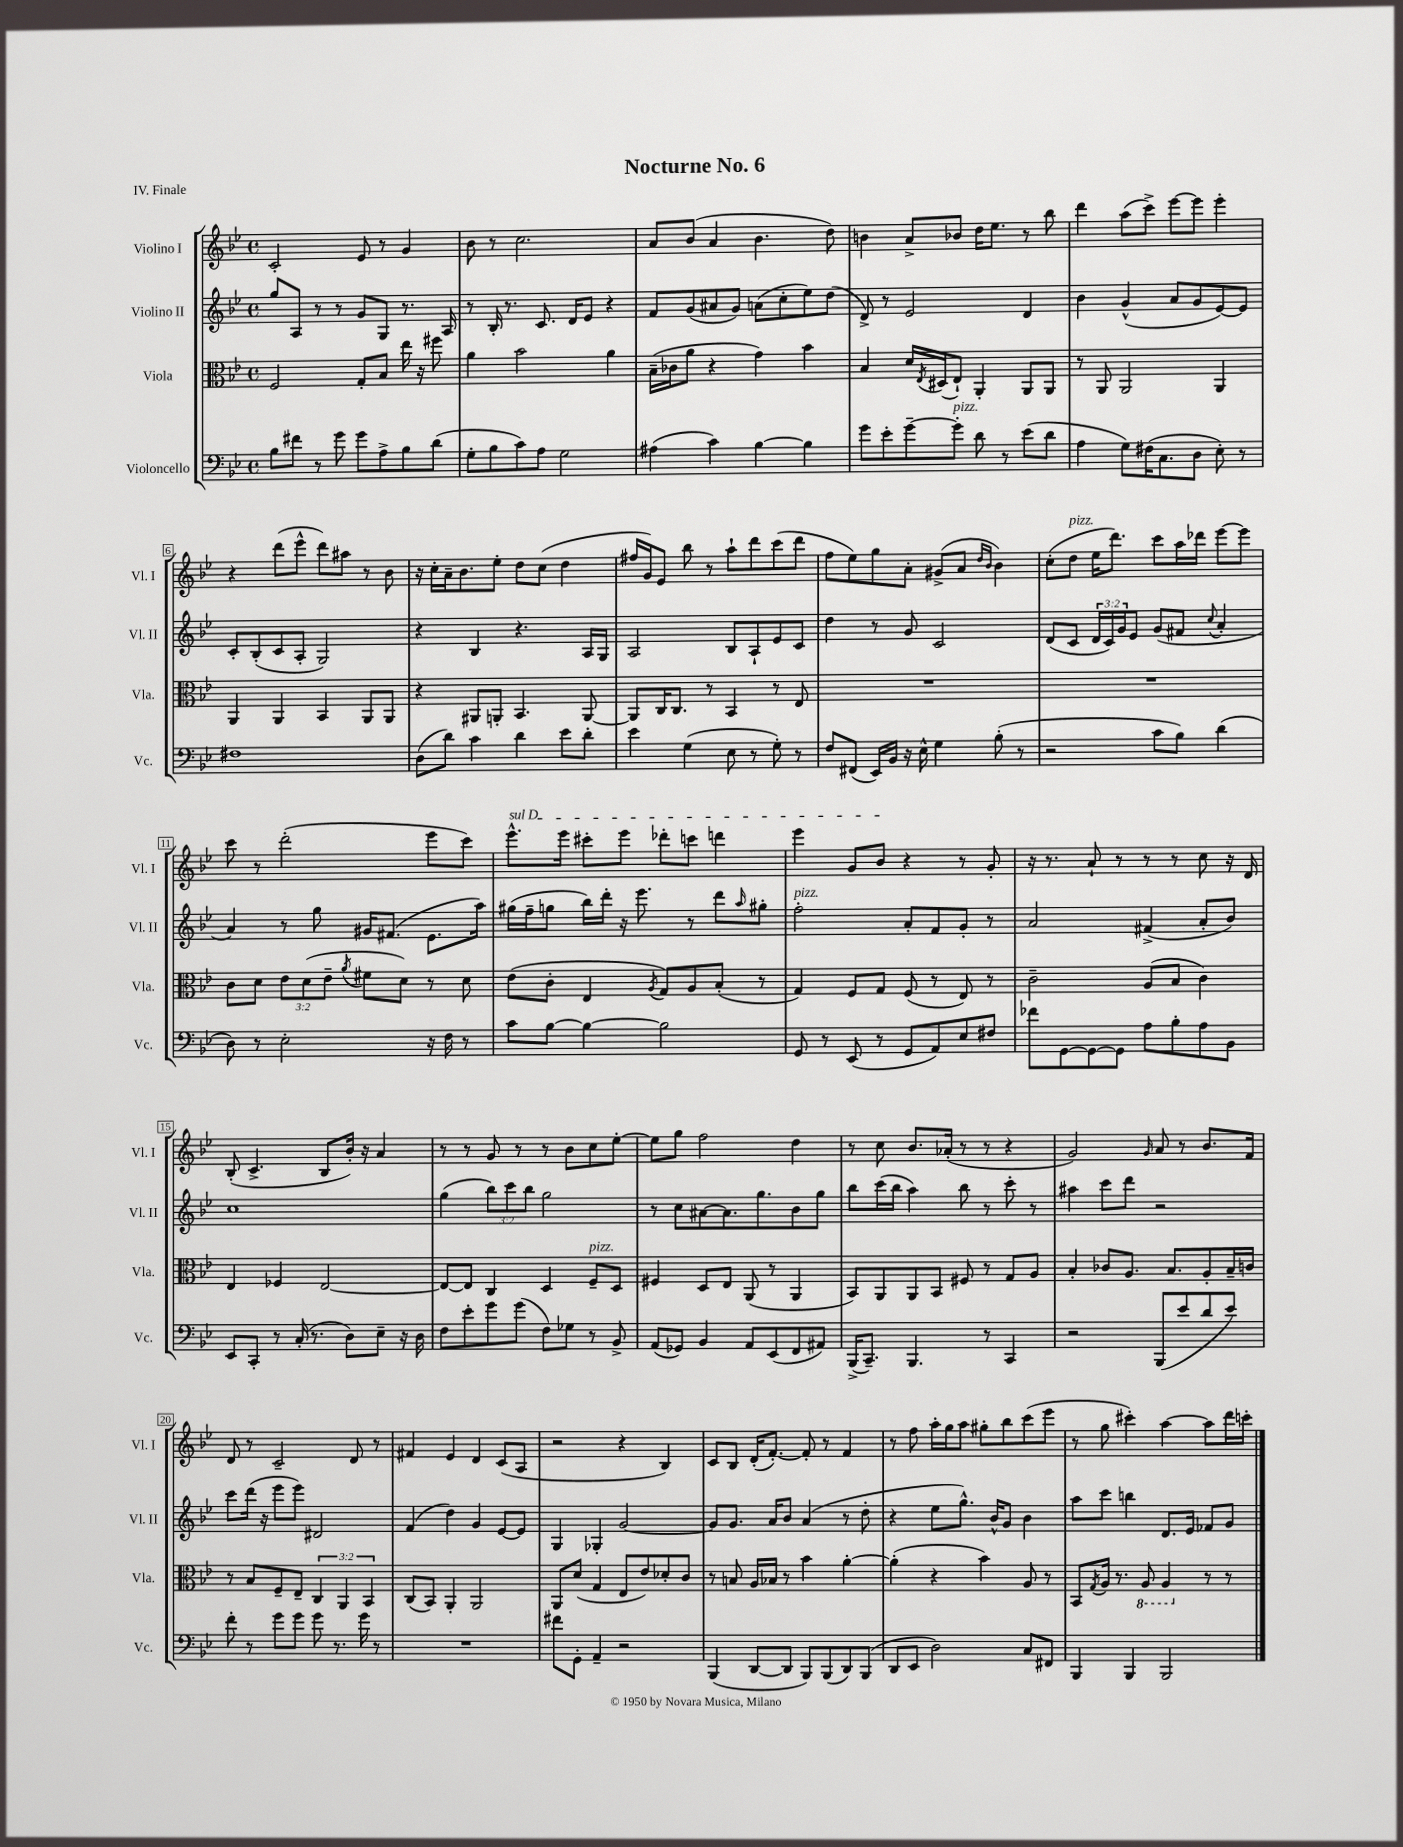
\header { title = "Nocturne No. 6" piece = "IV. Finale" }
<<
\new StaffGroup <<
\new Staff = "s0" \with { instrumentName = "Violino I" shortInstrumentName = "Vl. I" } {
    \clef treble \key bes \major \defaultTimeSignature \time 4/4
    c'2-. ees'8 r8 g'4 |
    bes'8 r8 c''2. |
    a'8 bes'8( a'4 bes'4. d''8) |
    b'4 a'8-> bes'8 d''16 ees''8. r8 bes''8 |
    d'''4 a''8( c'''8->) ees'''8~ ees'''8 ees'''4-. |
    r4 d'''8( ees'''8-^ d'''8) ais''8 r8 bes'8 |
    r16 c''16-. a'16-- bes'8. ees''8-. d''8 c''8( d''4 |
    fis''16 g'16) ees'8 bes''8 r8 a''8-! d'''8 c'''8( d'''8 |
    f''8 ees''8) g''8 a'8-. gis'8->( a'8 \grace { d''16 bes'16 } bes'4) |
    c''8-.( d''8^\markup { \italic "pizz." } ees''16 d'''8.) c'''8 a''16 des'''16 ees'''8~ ees'''8 |
    c'''8 r8 d'''2-.( ees'''8 c'''8) |
    \once \override TextSpanner.bound-details.left.text = \markup { \italic "sul D" } ees'''8.-^\startTextSpan ees'''16 cis'''8-. ees'''8 des'''8-. c'''8 d'''4 |
    ees'''4 g'8 bes'8\stopTextSpan r4 r8 g'8-. |
    r16 r8. a'8-! r8 r8 r8 c''8 r16 d'16 |
    bes8-.( c'4.-> bes8 bes'16-.) r16 a'4 |
    r8 r8 g'8 r8 r8 bes'8 c''8 ees''8~-. |
    ees''8 g''8 f''2 d''4 |
    r8 c''8 bes'8. aes'16-.( r8 r8 r4 |
    g'2) \grace { g'16 } a'8 r8 bes'8. f'16 |
    d'8 r8 c'2-- d'8 r8 |
    fis'4 ees'4 d'4 c'8( a8 |
    r2 r4 bes4) |
    c'8 bes8 d'16-.( f'8.~-.) f'8-. r8 f'4 |
    r8 f''8 a''16-. g''16 a''8 gis''8-. bes''8 c'''8( ees'''8 |
    r8 g''8 cis'''4-.) a''4~ a''8 d'''16 c'''16-. \bar "|." |
}
\new Staff = "s1" \with { instrumentName = "Violino II" shortInstrumentName = "Vl. II" } {
    \clef treble \key bes \major \defaultTimeSignature \time 4/4 \override Staff.TupletNumber.text = #tuplet-number::calc-fraction-text
    g''8 a8 r8 r8 g'8 g8 r8. a16 |
    r8 bes16-. r8. c'8. d'16 ees'8 r4 |
    f'8 g'8( ais'8 g'8) a'8( c''8-. ees''8) d''8( |
    d'8->) r8 ees'2 d'4 |
    bes'4 g'4-^( a'8 g'8 ees'8~) ees'8 |
    c'8-. bes8-.( c'8 a8-. g2) |
    r4 bes4 r4. a16 g16 |
    a2 bes8 a8-! ees'8 c'8 |
    d''4 r8 g'8 c'2 |
    d'8( c'8 \tuplet 3/2 { d'16 c'16) g'16 } ees'8 g'8( fis'8 \appoggiatura { c''8 } a'4-. |
    a'4) r8 g''8 gis'16 fis'8.( ees'8. a''16) |
    gis''16( f''16-- g''8 bes''16) d'''16-. r16 ees'''8. r8 d'''8 \grace { a''16 } gis''8-. |
    f''2-.^\markup { \italic "pizz." } a'8-. f'8 g'8-. r8 |
    a'2 fis'4->( a'8-. bes'8) |
    c''1 |
    g''4( \tuplet 3/2 { bes''8) c'''8 bes''8 } g''2 |
    r8 c''8 ais'8~ ais'8. g''8. bes'8 g''8 |
    bes''8 c'''16( bes''16 a''4) bes''8 r8 c'''8-. r8 |
    ais''4 c'''8 d'''8 r2 |
    c'''8 d'''16( r16 ees'''8 ees'''8) dis'2 |
    f'4( d''4) g'4 ees'8~ ees'8 |
    g4 ges4-. g'2~ |
    g'8 g'8. a'16 bes'8 a'4( r8 d''8-. |
    r4 ees''8 g''8.-^) bes'16-^ g'8 bes'4 |
    a''8 c'''8 b''4 d'8. ees'16 fes'8 g'8 \bar "|." |
}
\new Staff = "s2" \with { instrumentName = "Viola" shortInstrumentName = "Vla." } {
    \clef alto \key bes \major \defaultTimeSignature \time 4/4 \override Staff.TupletNumber.text = #tuplet-number::calc-fraction-text
    f2 g8-. bes8 ees''16 r16 fis''8 |
    a'4 bes'2 a'4 |
    bes16--( ces'16 a'8 r4 g'4) bes'4 |
    bes4 d'16 \acciaccatura { ees8 } dis16( ees8-!) a,4-. a,8 a,8 |
    r8 a,8 a,2 a,4 |
    a,4 a,4 bes,4 a,8 a,8 |
    r4 ais,8 a,8-. bes,4. a,8~ |
    a,8 c16 c8. r8 bes,4 r8 ees8 |
    R1 |
    R1 |
    c'8 d'8 \tuplet 3/2 { ees'8 d'8( ees'8-- } \acciaccatura { a'8 } fis'8 d'8) r8 d'8 |
    ees'8( c'8-. ees4 \acciaccatura { a8 } g8) a8 bes8-.( r8 |
    g4) f8 g8 f8( r8 ees8) r8 |
    c'2-- a8( bes8 c'4) |
    ees4 fes4 ees2~ |
    ees8~ ees8 c4 d4 f8--^\markup { \italic "pizz." } d8 |
    fis4 d8 ees8 a,8( r8 a,4 |
    bes,8) a,8 a,8 bes,8 fis8 r8 g8 a8 |
    bes4-. ces'8 a8. bes8. a8-. bes16-- c'16 |
    r8 bes8 f8-- ees8-- \tuplet 3/2 { c4 a,4 bes,4 } |
    c8( bes,8) a,4-. a,2 |
    a,8 d'8( g4 ees8 ees'8) des'8-. c'8 |
    r8 b8 a16 bes16 r8 bes'4 a'4~-. |
    a'4-.( r4 bes'4) a8 r8 |
    bes,8 \acciaccatura { g8 } a16 r8. \ottava #-1 a,8 a,4 \ottava #0 r8 r8 \bar "|." |
}
\new Staff = "s3" \with { instrumentName = "Violoncello" shortInstrumentName = "Vc." } {
    \clef bass \key bes \major \defaultTimeSignature \time 4/4
    bes8 fis'8 r8 g'8 g'8 a8-> bes8 d'8( |
    g8-. bes8 c'8) a8 g2 |
    ais4( c'4) bes4~ bes4 |
    g'8 ees'8-. g'8~-- g'8-.^\markup { \italic "pizz." } d'8 r8 ees'8( d'8 |
    a4 g8) fis16( c8. d8 ees8-.) r8 |
    fis1 |
    d8( d'8) c'4 d'4 ees'8 d'8-. |
    ees'4 g4( ees8 r8 g8-.) r8 |
    f8 fis,8( ees,16) bes,16 r16 ees16-^ g4 bes8-.( r8 |
    r2 c'8 bes8) d'4( |
    d8) r8 ees2-. r16 f16 r8 |
    c'8 bes8~ bes4~ bes2 |
    g,8 r8 ees,8( r8 g,8 a,8) ees8 fis8 |
    fes'8 g,8~ g,8~ g,8 a8 bes8-. a8 bes,8 |
    ees,8 c,8-. r8 c16-.( r8. d8) ees8-- r16 d16 |
    f8 ees'8-. g'8 g'8( f8) ges8 r8 bes,8-> |
    a,8( ges,8) bes,4 a,8 ees,8( f,8 ais,8) |
    bes,,16->( c,8.--) bes,,4. r8 c,4 |
    r2 bes,,8( ees'8 d'8 ees'8) |
    f'8-. r8 g'8 g'8 g'8 r8. g'16 r8 |
    R1 |
    fis'8 g,8-. a,4-- r2 |
    bes,,4( d,8~ d,8 bes,,8) bes,,8( d,8) bes,,8( |
    d,8 ees,8 d2) c8 fis,8 |
    bes,,4 bes,,4 bes,,2 \bar "|." |
}
>>
>>
\layout { \context { \Score \override BarNumber.stencil = #(make-stencil-boxer 0.1 0.3 ly:text-interface::print) } }
